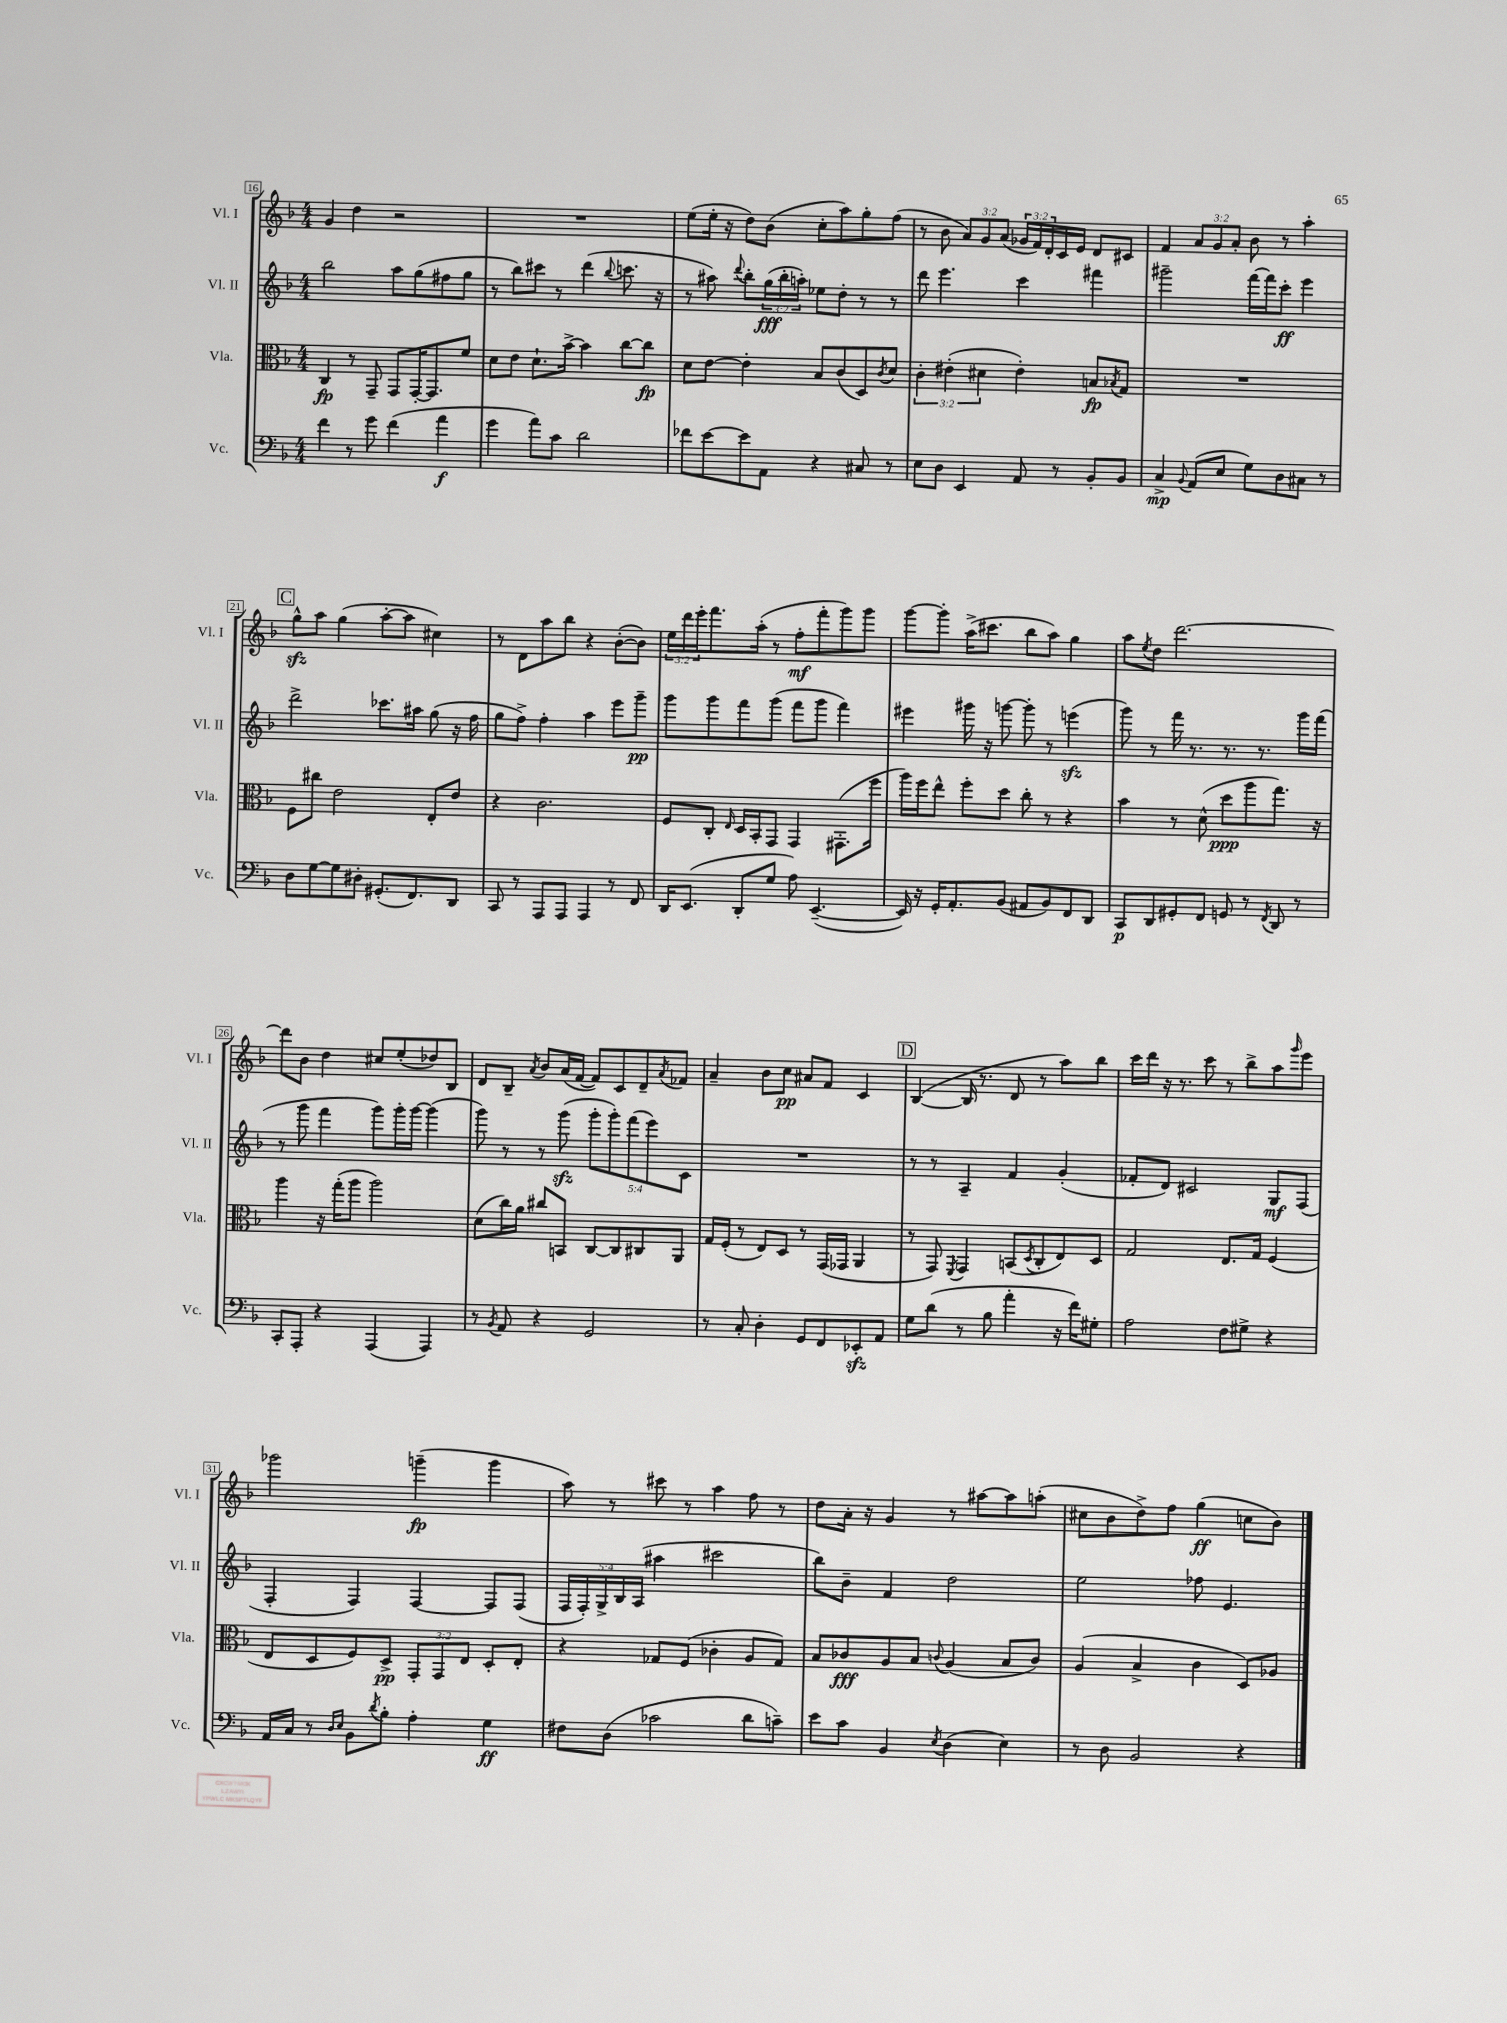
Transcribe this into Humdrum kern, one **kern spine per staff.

**kern	**dynam	**kern	**dynam	**kern	**dynam	**kern	**dynam
*part4	*part4	*part3	*part3	*part2	*part2	*part1	*part1
*staff4	*staff4	*staff3	*staff3	*staff2	*staff2	*staff1	*staff1
*I"Vc.	*	*I"Vla.	*	*I"Vl. II	*	*I"Vl. I	*
*I'Vc.	*	*I'Vla.	*	*I'Vl. II	*	*I'Vl. I	*
*clefF4	*	*clefC3	*	*clefG2	*	*clefG2	*
*k[b-]	*	*k[b-]	*	*k[b-]	*	*k[b-]	*
*M4/4	*	*M4/4	*	*M4/4	*	*M4/4	*
=16	=16	=16	=16	=16	=16	=16	=16
4f\	.	4C/	fp	2bb-\	.	4g/	.
8r	.	8r	.	.	.	4dd\	.
8g\	.	8GG~/	.	.	.	.	.
(4f\	.	8GG/L	.	8aa\L	.	2r	.
.	.	[16GG'/K	.	(8gg\	.	.	.
.	.	8.GG/]	.	.	.	.	.
4a\	f	.	.	8ff#X\	.	.	.
.	.	8f/J	.	8gg\J	.	.	.
=17	=17	=17	=17	=17	=17	=17	=17
4g\	.	8d\L	.	8r	.	1r	.
.	.	8e\J	.	8bb-\L)	.	.	.
8a\L)	.	8.d`\L	.	8ccc#X\J	.	.	.
8c\J	.	.	.	8r	.	.	.
.	.	[16b-^\Jk	.	.	.	.	.
2d\	.	4b-\]	.	(4ddd\	.	.	.
.	.	.	.	8qqbb-/	.	.	.
.	.	[8cc\L	.	8.cccn\	.	.	.
.	.	8cc\J]	fp	.	.	.	.
.	.	.	.	16r	.	.	.
=18	=18	=18	=18	=18	=18	=18	=18
8f-X\L	.	8d\L	.	8r	.	(8ee\L	.
[8e\	.	[8e\J	.	8aa#X\)	.	16ee'\Jk	.
.	.	.	.	.	.	16r	.
.	.	.	.	8qqddd/	.	.	.
8e\]	.	4e'\]	.	8bb-'\L	.	8dd\L)	.
8AA\J	.	.	.	(24gg\L	fff	(8b-\J	.
.	.	.	.	24bb-'\	.	.	.
.	.	.	.	24aan'\JJ)	.	.	.
4r	.	8B-/L	.	8ee-X\L	.	8cc'\L	.
.	.	(8c/	.	8dd'\J	.	8aa\)	.
8C#X/	.	8D/)	.	8r	.	8gg'\	.
.	.	8qc/	.	.	.	.	.
8r	.	8d/J	.	8r	.	(8ff\J	.
=19	=19	=19	=19	=19	=19	=19	=19
8E\L	.	6c'\	.	8ddd\	.	8r	.
8D\J	.	.	.	4.eee\	.	8b-\	.
.	.	(6e#X'\	.	.	.	.	.
4EE/	.	.	.	.	.	12a/L)	.
.	.	6d#X\	.	.	.	12g/	.
.	.	.	.	.	.	(12a/J	.
8AA/	.	4e#'\)	.	4ccc\	.	24g-X/LL	.
.	.	.	.	.	.	24f/)	.
.	.	.	.	.	.	24d'/	.
8r	.	.	.	.	.	16c/	.
.	.	.	.	.	.	16e/JJ	.
8BB-'/L	.	8Bn/L	fp	4fff#X\	.	8d/L	.
.	.	8qB-X/	.	.	.	.	.
8BB-/J	.	8G/J	.	.	.	8c#X/J	.
=20	=20	=20	=20	=20	=20	=20	=20
4C^/	mp	1r	.	2ggg#X~\	.	4f/	.
8qqBB-/	.	.	.	.	.	.	.
(8AA/L	.	.	.	.	.	12a/L	.
.	.	.	.	.	.	12g/	.
8E/J	.	.	.	.	.	.	.
.	.	.	.	.	.	12a'/J	.
8G\L)	.	.	.	[16fff\LL	.	8b-\	.
.	.	.	.	16fff\J]	.	.	.
8D\	.	.	.	8ccc'\J	ff	8r	.
8C#X\J	.	.	.	4eee\	.	4aa'\	.
8r	.	.	.	.	.	.	.
!!LO:LB:g=z
!!LO:REH:place=s1:t=C
=21	=21	=21	=21	=21	=21	=21	=21
8D\L	.	8F\L	.	2ddd^\	.	8ggzz^^\L	.
[8G\	.	8cc#X\J	.	.	.	8aa\J	.
8G\]	.	2e\	.	.	.	(4gg\	.
8D#X'\J	.	.	.	.	.	.	.
(8.GG#X'/L	.	.	.	8.ccc-X\L	.	[8aa'\L	.
.	.	.	.	.	.	8aa\J]	.
8.FF/)	.	.	.	16aa#X\Jk	.	.	.
.	.	8E'/L	.	(8gg\	.	4cc#X\)	.
8DD/J	.	8e/J	.	16r	.	.	.
.	.	.	.	16ff\	.	.	.
=22	=22	=22	=22	=22	=22	=22	=22
8CC/	.	4r	.	8gg\L	.	8r	.
8r	.	.	.	8ff^\J)	.	8d\L	.
8AAA/L	.	2.c\	.	4ff'\	.	8aa\	.
8AAA/J	.	.	.	.	.	8bb-\J	.
4AAA/	.	.	.	4aa\	.	4r	.
8r	.	.	.	8eee\L	.	([8b-'\L	.
8FF/	.	.	.	8ggg~\J	pp	8b-\J])	.
=23	=23	=23	=23	=23	=23	=23	=23
16DD/KL	.	8F/L	.	8ggg\L	.	24ee\LL	.
.	.	.	.	.	.	24ddd\	.
(8.EE/J	.	.	.	.	.	.	.
.	.	.	.	.	.	24eee'\J	.
.	.	8C'/J	.	8ggg\	.	8.fff\	.
.	.	16qqE/	.	.	.	.	.
8DD'/L	.	16D/LL	.	8fff\	.	.	.
.	.	16BB-'/J	.	.	.	(16aa'\Jk	.
8G/J	.	8GG/J	.	(8ggg\J	.	8r	.
8A\)	.	4GG/	.	8fff\L	.	8ff'\L	mf
([4.EE~/	.	.	.	8ggg\J	.	8fff'\	.
.	.	(8.GG#X'\L	.	4fff\)	.	8ggg\)	.
.	.	.	.	.	.	8ggg\J	.
.	.	16ff\Jk	.	.	.	.	.
=24	=24	=24	=24	=24	=24	=24	=24
16EE/])	.	16aa\LL)	.	4eee#X\	.	[8ggg\L	.
16r	.	16ff\J	.	.	.	.	.
16GG'/KL	.	8ee^^\J	.	.	.	8ggg'\J]	.
8.AA'/	.	.	.	.	.	.	.
.	.	8ff'\L	.	16ggg#X\	.	(16aa^\KL	.
.	.	.	.	16r	.	8.ccc#X\J	.
(8BB-/J	.	8dd\J	.	[8gggn\	.	.	.
8AA#X/L	.	8cc'\	.	8ggg'\]	.	8bb-\L	.
8BB-/)	.	8r	.	8r	.	8aa\J)	.
8FF/	.	4r	.	(4eeenzz\	.	4gg\	.
8DD/J	.	.	.	.	.	.	.
=25	=25	=25	=25	=25	=25	=25	=25
8CC/L	p	4b-\	.	8ggg\)	.	8aa\L	.
.	.	.	.	.	.	8qee/	.
8DD/	.	.	.	8r	.	8dd\J	.
8GG#X'/	.	8r	.	16fff\	.	[2.ddd\	.
.	.	.	.	8.r	.	.	.
8FF/J	.	(8d^^\	.	.	.	.	.
8GGn/	.	8dd\L	ppp	8.r	.	.	.
8r	.	8aa\	.	.	.	.	.
.	.	.	.	8.r	.	.	.
8qFF/	.	.	.	.	.	.	.
8DD/	.	8.gg\J)	.	.	.	.	.
8r	.	.	.	16ggg\LL	.	.	.
.	.	16r	.	(16fff\JJ	.	.	.
!!LO:LB:g=z
=26	=26	=26	=26	=26	=26	=26	=26
8CC'/L	.	4aa\	.	8r	.	8ddd\L]	.
8AAA'/J	.	.	.	8ggg\	.	8b-\J	.
4r	.	16r	.	4fff\	.	4dd\	.
.	.	(16gg'\KL	.	.	.	.	.
.	.	8aa\J	.	.	.	.	.
(4AAA/	.	2aa\)	.	8ggg\L)	.	8cc#X/L	.
.	.	.	.	16ggg'\L	.	(8ee'/	.
.	.	.	.	[16ggg\JJ	.	.	.
4AAA/)	.	.	.	(4ggg\]	.	8dd-X/)	.
.	.	.	.	.	.	8B-/J	.
=27	=27	=27	=27	=27	=27	=27	=27
8r	.	(8d\L	.	8ggg\)	.	8d/L	.
8qBB-/	.	.	.	.	.	.	.
8AA/	.	16cc\L)	.	8r	.	8B-~/J	.
.	.	16a\JJ	.	.	.	.	.
.	.	.	.	.	.	8qa/	.
4r	.	8cc#X/L	.	8r	.	8b-/L	.
.	.	8BBn/J	.	(8gggzz\	.	(16a/L	.
.	.	.	.	.	.	[16f/JJ	.
2GG/	.	[8C/L	.	10ggg'\L	.	8f/L])	.
.	.	.	.	10ggg'\)	.	.	.
.	.	8C/]	.	.	.	8c/	.
.	.	.	.	(10fff\	.	.	.
.	.	8C#X/	.	.	.	8d~/	.
.	.	.	.	10eee\)	.	.	.
.	.	.	.	.	.	8qa/	.
.	.	8AA/J	.	.	.	8f-X/J	.
.	.	.	.	10c\J	.	.	.
=28	=28	=28	=28	=28	=28	=28	=28
8r	.	16G/LL	.	1r	.	4a~/	.
.	.	(16F'/JJ	.	.	.	.	.
8C'/	.	8r	.	.	.	.	.
4D'\	.	8E/L)	.	.	.	8b-\L	.
.	.	8D/J	.	.	.	8cc\J	pp
8GG/L	.	8r	.	.	.	8a#X/L	.
8FF/	.	(16GG/LL	.	.	.	8f/J	.
.	.	16GG-X/JJ	.	.	.	.	.
8EE-Xzz'/	.	4AA/	.	.	.	4c/	.
8AA/J	.	.	.	.	.	.	.
!!LO:REH:place=s1:t=D
=29	=29	=29	=29	=29	=29	=29	=29
8G\L	.	8r	.	8r	.	([4B-/	.
(8d\J	.	8GG/)	.	8r	.	.	.
.	.	8qFF/	.	.	.	.	.
8r	.	4GG/	.	4A~/	.	16B-/]	.
.	.	.	.	.	.	8.r	.
8B-\	.	.	.	.	.	.	.
4a'\	.	(8BBn/L	.	4f/	.	8d/	.
.	.	8qD/	.	.	.	.	.
.	.	8C'/	.	.	.	8r	.
16r	.	8E/)	.	(4g'/	.	8aa\L)	.
16f\KL)	.	.	.	.	.	.	.
8G#X'\J	.	8D/J	.	.	.	8bb-\J	.
=30	=30	=30	=30	=30	=30	=30	=30
2A\	.	2G/	.	8f-X'/L	.	16ccc\LL	.
.	.	.	.	.	.	16ddd\JJ	.
.	.	.	.	8d/J)	.	16r	.
.	.	.	.	.	.	8.r	.
.	.	.	.	2c#X/	.	.	.
.	.	.	.	.	.	8ccc\	.
8F\L	.	8.E/L	.	.	.	8r	.
8G#X^\J	.	.	.	.	.	8bb-^\L	.
.	.	16G/Jk	.	.	.	.	.
4r	.	(4F/	.	8G/L	mf	8aa\	.
.	.	.	.	.	.	16qqggg/	.
.	.	.	.	(8F/J	.	8eee\J	.
!!LO:LB:g=z
=31	=31	=31	=31	=31	=31	=31	=31
16AA/LL	.	8E/L	.	4F'/	.	2ggg-X\	.
16C/JJ	.	.	.	.	.	.	.
8r	.	8D/	.	.	.	.	.
16qqD/LL	.	.	.	.	.	.	.
16qqE/JJ	.	.	.	.	.	.	.
8BB-\L	.	8F/)	.	4F/)	.	.	.
8qd/	.	.	.	.	.	.	.
8B-'\J	.	8D^/J	pp	.	.	.	.
4A'\	.	12GG'/L	.	[4F/	.	(4gggn~\	fp
.	.	12GG/	.	.	.	.	.
.	.	12E/J	.	.	.	.	.
4G\	ff	8D'/L	.	8F/L]	.	4ggg\	.
.	.	8E'/J	.	(8F/J	.	.	.
=32	=32	=32	=32	=32	=32	=32	=32
8F#X\L	.	4r	.	20F/LL	.	8aa\)	.
.	.	.	.	20F'/)	.	.	.
.	.	.	.	20G^/	.	.	.
(8D\J	.	.	.	.	.	8r	.
.	.	.	.	20B-/	.	.	.
.	.	.	.	(20A/JJ	.	.	.
2c-X\	.	8G-X/L	.	4aa#X\	.	8ccc#X\	.
.	.	(8F/J	.	.	.	8r	.
.	.	4c-X'\	.	2ccc#X\	.	4aa\	.
8d\L	.	8A/L	.	.	.	8ff\	.
8cn~\J)	.	8G-/J)	.	.	.	8r	.
=33	=33	=33	=33	=33	=33	=33	=33
8e\L	.	8B-/L	.	8bb-\L)	.	8dd\L	.
8c\J	.	8c-X/	fff	8b-~\J	.	16a'\Jk	.
.	.	.	.	.	.	16r	.
4BB-/	.	8A/	.	4f/	.	4g/	.
.	.	8B-/J	.	.	.	.	.
8qE/	.	8qqcn/	.	.	.	.	.
(4D\	.	(4A/	.	2dd\	.	8r	.
.	.	.	.	.	.	[8aa#X\L	.
4E\)	.	8B-/L	.	.	.	8aa#\]	.
.	.	8c/J)	.	.	.	(8aan'\J	.
=34	=34	=34	=34	=34	=34	=34	=34
8r	.	(4A/	.	2ee\	.	8cc#X\L	.
8D\	.	.	.	.	.	8b-\	.
2BB-/	.	4B-^/	.	.	.	8dd^\)	.
.	.	.	.	.	.	8ff\J	.
.	.	4c\	.	8ff-X\	.	(4gg\	ff
.	.	.	.	4.e/	.	.	.
4r	.	8D/L)	.	.	.	8ccn\L	.
.	.	8A-X/J	.	.	.	8b-\J)	.
==	==	==	==	==	==	==	==
*-	*-	*-	*-	*-	*-	*-	*-
